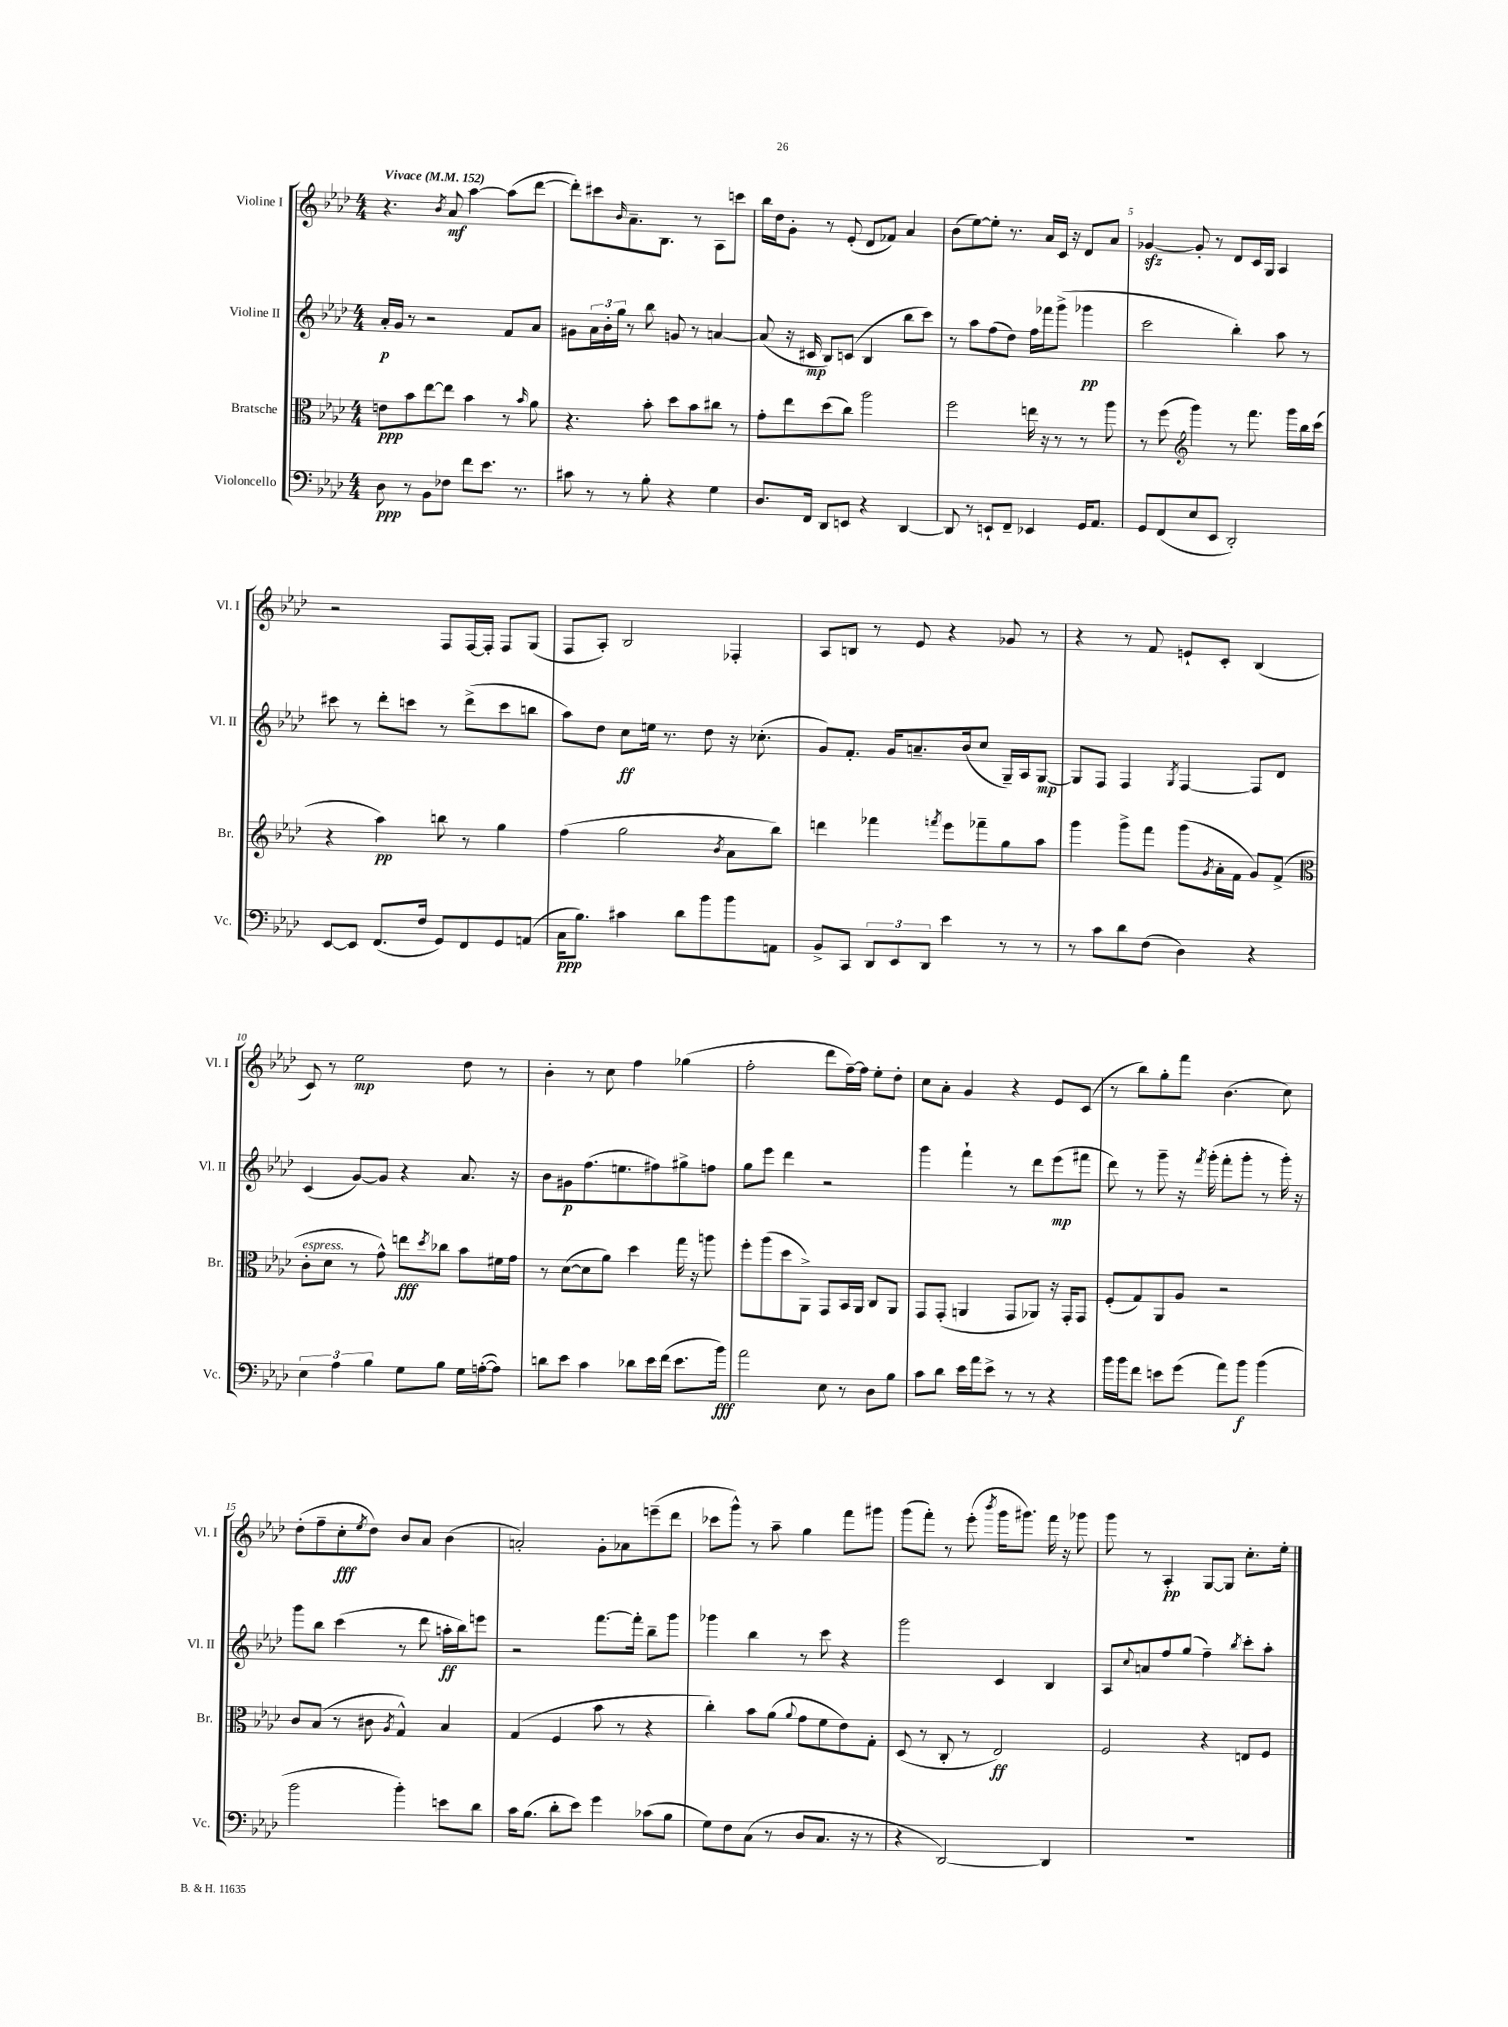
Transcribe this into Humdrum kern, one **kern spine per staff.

**kern	**kern	**kern	**kern
*staff4	*staff3	*staff2	*staff1
*clefF4	*clefC3	*clefG2	*clefG2
*k[b-e-a-d-]	*k[b-e-a-d-]	*k[b-e-a-d-]	*k[b-e-a-d-]
*M4/4	*M4/4	*M4/4	*M4/4
*MM152	*MM152	*MM152	*MM152
8D-	8e	16a-'	4.r
.	.	16g	.
8r	8b-	8r	.
8BB-	[8ee-	2r	.
.	.	.	8qb-
8F-	8ee-]	.	8a-
8f	4b-	.	[4aa-
8.e-	.	.	.
.	8r	8f	(8aa-]
8.r	.	.	.
.	16qqb-	.	.
.	8a-	8a-	[8ddd-
=	=	=	=
8c#	4.r	8g#	8ddd-'])
8r	.	24a-	8ccc#
.	.	24b-'	.
.	.	24gg	.
.	.	.	16qqb-
8r	.	8r	8.a-~
8B-'	8b-'	8bb-	.
.	.	.	8.B-
4r	8dd-	8g	.
.	8b-	8r	8r
4G	8cc#	[4a	8A-
.	8r	.	8ccc
=	=	=	=
8.D-	8g'	(8a]	16bb-
.	.	.	16dd-
.	8ee-	16r	8g'
16FF	.	16c#	.
8DD-	(8dd-	8B-)	8r
8EE	8cc)	(8c	(8e-'
4r	2aa-	4B-	8d-
.	.	.	8f-)
[4DD-	.	8bb-	4a-
.	.	8ccc)	.
=	=	=	=
8DD-]	2ff	8r	(8b-
8r	.	8aa-	[8ee-)
8EE`	.	(8ff	8ee-']
8FF~	.	8dd-)	8.r
4EE-	16ee	16ff	.
.	16r	16fff-	16a-
.	8r	(8ggg^	16c
.	.	.	16r
16GG	8r	4ggg-	8d-
8.AA-	.	.	.
.	8aa-	.	8a-
=	=	=	=
8GG	8r	2ccc	[4g-
(8FF	(8ff	.	.
*	*clefG2	*	*
8E-	4ggg)	.	8g-']
8EE-	.	.	8r
2DD-')	8r	4bb-')	8d-
.	8.fff	.	16c
.	.	.	16G
.	.	8aa-	4A-
.	16ggg	.	.
.	16bb-	8r	.
.	(16ccc	.	.
=	=	=	=
[8EE-	4r	8ccc#	2r
8EE-]	.	8r	.
(8.FF	4aa-)	8ddd-'	.
.	.	8ccc	.
16F	.	.	.
8GG)	8bb	8r	8F
8FF	8r	(8ddd-^	[16F
.	.	.	16F']
8GG	4gg	8ccc	8F
(8AA	.	8bb	(8G
=	=	=	=
16C	(4ff	8aa-)	8F
8.B-)	.	.	.
.	.	8dd-	8A-')
4c#	2gg	8cc	2B-
.	.	16ee	.
.	.	8.r	.
8d-	.	.	.
8b-	.	8dd-	.
.	8qb-	.	.
8b-	8a-	16r	4F-'
.	.	(8.cc-'	.
8AA	8bb-)	.	.
=	=	=	=
8BB-^	4ddd	8g)	8A-
8CC	.	8.f'	8B
12DD-	4fff-	.	8r
.	.	16g	.
12EE-	.	.	.
.	.	8.a~	8e-
12DD-	.	.	.
.	8qfff	.	.
4e-	8eee-	.	4r
.	.	(16b-	.
.	8fff-~	8cc	.
8r	8gg	16G~)	8g-
.	.	16A-	.
8r	8aa-	[8G	8r
=	=	=	=
8r	4ggg	8G]	4r
8c	.	8F	.
8d-	8ggg^	4F	8r
(8F	8fff	.	8f
.	.	8qG	.
4D-)	(8ggg	[4F	8e`
.	8qg	.	.
.	16a-'	.	8c'
.	16f	.	.
4r	8g)	8F]	(4B-
.	(8f^	8d-	.
=	=	=	=
*	*clefC3	*	*
6E-	8c'	(4c	8c)
.	8d-	.	8r
6A-	.	.	.
.	8r	[8g)	2ee-
6B-	.	.	.
.	8g^^)	8g]	.
8G	8ee	4r	.
.	8qdd-	.	.
8B-	8cc-	.	.
16G	8b-	8.a-	8dd-
([16A'	.	.	.
8A])	16f#	.	8r
.	16g	16r	.
=	=	=	=
8d	8r	8b-	4b-'
8e-	([8d-	8g#	.
4c	8d-]	(8.ff	8r
.	8a-)	.	8cc
.	.	8.ee	.
8d-	4dd-	.	4ff
16e-	.	8ff#)	.
(16f	.	.	.
8.e-	16gg	8gg#^	(4gg-
.	16r	.	.
.	8aa	8ff	.
16b-)	.	.	.
=	=	=	=
2a-	8ff'	8gg	2ff'
.	(8aa-	8eee-	.
.	8dd-	4ddd-	.
.	8AA-^)	.	.
8E-	8GG	2r	8ddd-
8r	16BB-	.	[16ff~)
.	16AA-	.	16ff]
8D-	8C	.	8ee-'
8B-	8AA-	.	8dd-'
=	=	=	=
8c	8GG	4ggg	8cc
8d-	(8GG'	.	8a-'
16e-	4AA	4fff`	4g
16a-	.	.	.
8e-^	.	.	.
8r	8GG	8r	4r
8r	8AA-)	8ddd-	.
4r	16r	(8eee-	8e-
.	16GG'	.	.
.	8GG	8fff#	(8c
=	=	=	=
16b-	(8F'	8ddd-)	8r
16b-	.	.	.
8f	8G)	8r	8bb-)
8e	8AA-	8ggg~	8gg'
(8g	8A-	16r	8fff
.	.	8qfff	.
.	.	(16ggg'	.
8a-)	2r	8fff'	(4.b-
8b-	.	8ggg'	.
(4b-	.	8r	.
.	.	16ggg')	8cc)
.	.	16r	.
=	=	=	=
2b-	8c	8ggg	(8dd-'
.	(8B-	8bb-	8ff~
.	8r	(4ccc	8cc'
.	.	.	8qee-
.	8c#	.	8dd-)
.	8qA-	.	.
4b-')	4G^^)	8r	8b-
.	.	8ddd-	8a-
8e	4B-	16aa'	(4b-
.	.	16bb-)	.
8d-	.	8eee	.
=	=	=	=
16c	(4G	2r	2a')
(8.B-	.	.	.
8d-'	4F	.	.
8e-)	.	.	.
4g	8b-	[8.fff	8g'
.	8r	.	8a-
.	.	16fff']	.
(8c-	4r	8bb-~	(8eee~
8B-	.	8ggg	8ddd-
=	=	=	=
8G)	4cc')	4ggg-	8ccc-
8F	.	.	8ggg^^)
(8C	8b-	4bb-	8r
8r	(8a-	.	8aa-~
.	8qqa-	.	.
8D-	8g	8r	4gg
8.C	8f	8ccc	.
.	8e-)	4r	8fff
16r	.	.	.
8r	8G'	.	8ggg#
=	=	=	=
4r	(8D-	2ggg	(8ggg
.	8r	.	8fff')
[2DD-)	8C'	.	8r
.	8r	.	(8eee-'
.	.	.	8qbbb-
.	2E-)	4c	16ggg
.	.	.	8.ggg#)
4DD-]	.	4B-	16fff
.	.	.	16r
.	.	.	8ggg-
=	=	=	=
1r	2F	8A-	8ggg
.	.	8qqcc	.
.	.	8a	8r
.	.	8ff	4A-'
.	.	(8gg	.
.	4r	4ff~)	[8G
.	.	.	8G]
.	.	8qbb-	.
.	8E	8ccc'	8.cc'
.	8F	8aa-'	.
.	.	.	16ee-'
==	==	==	==
*-	*-	*-	*-
